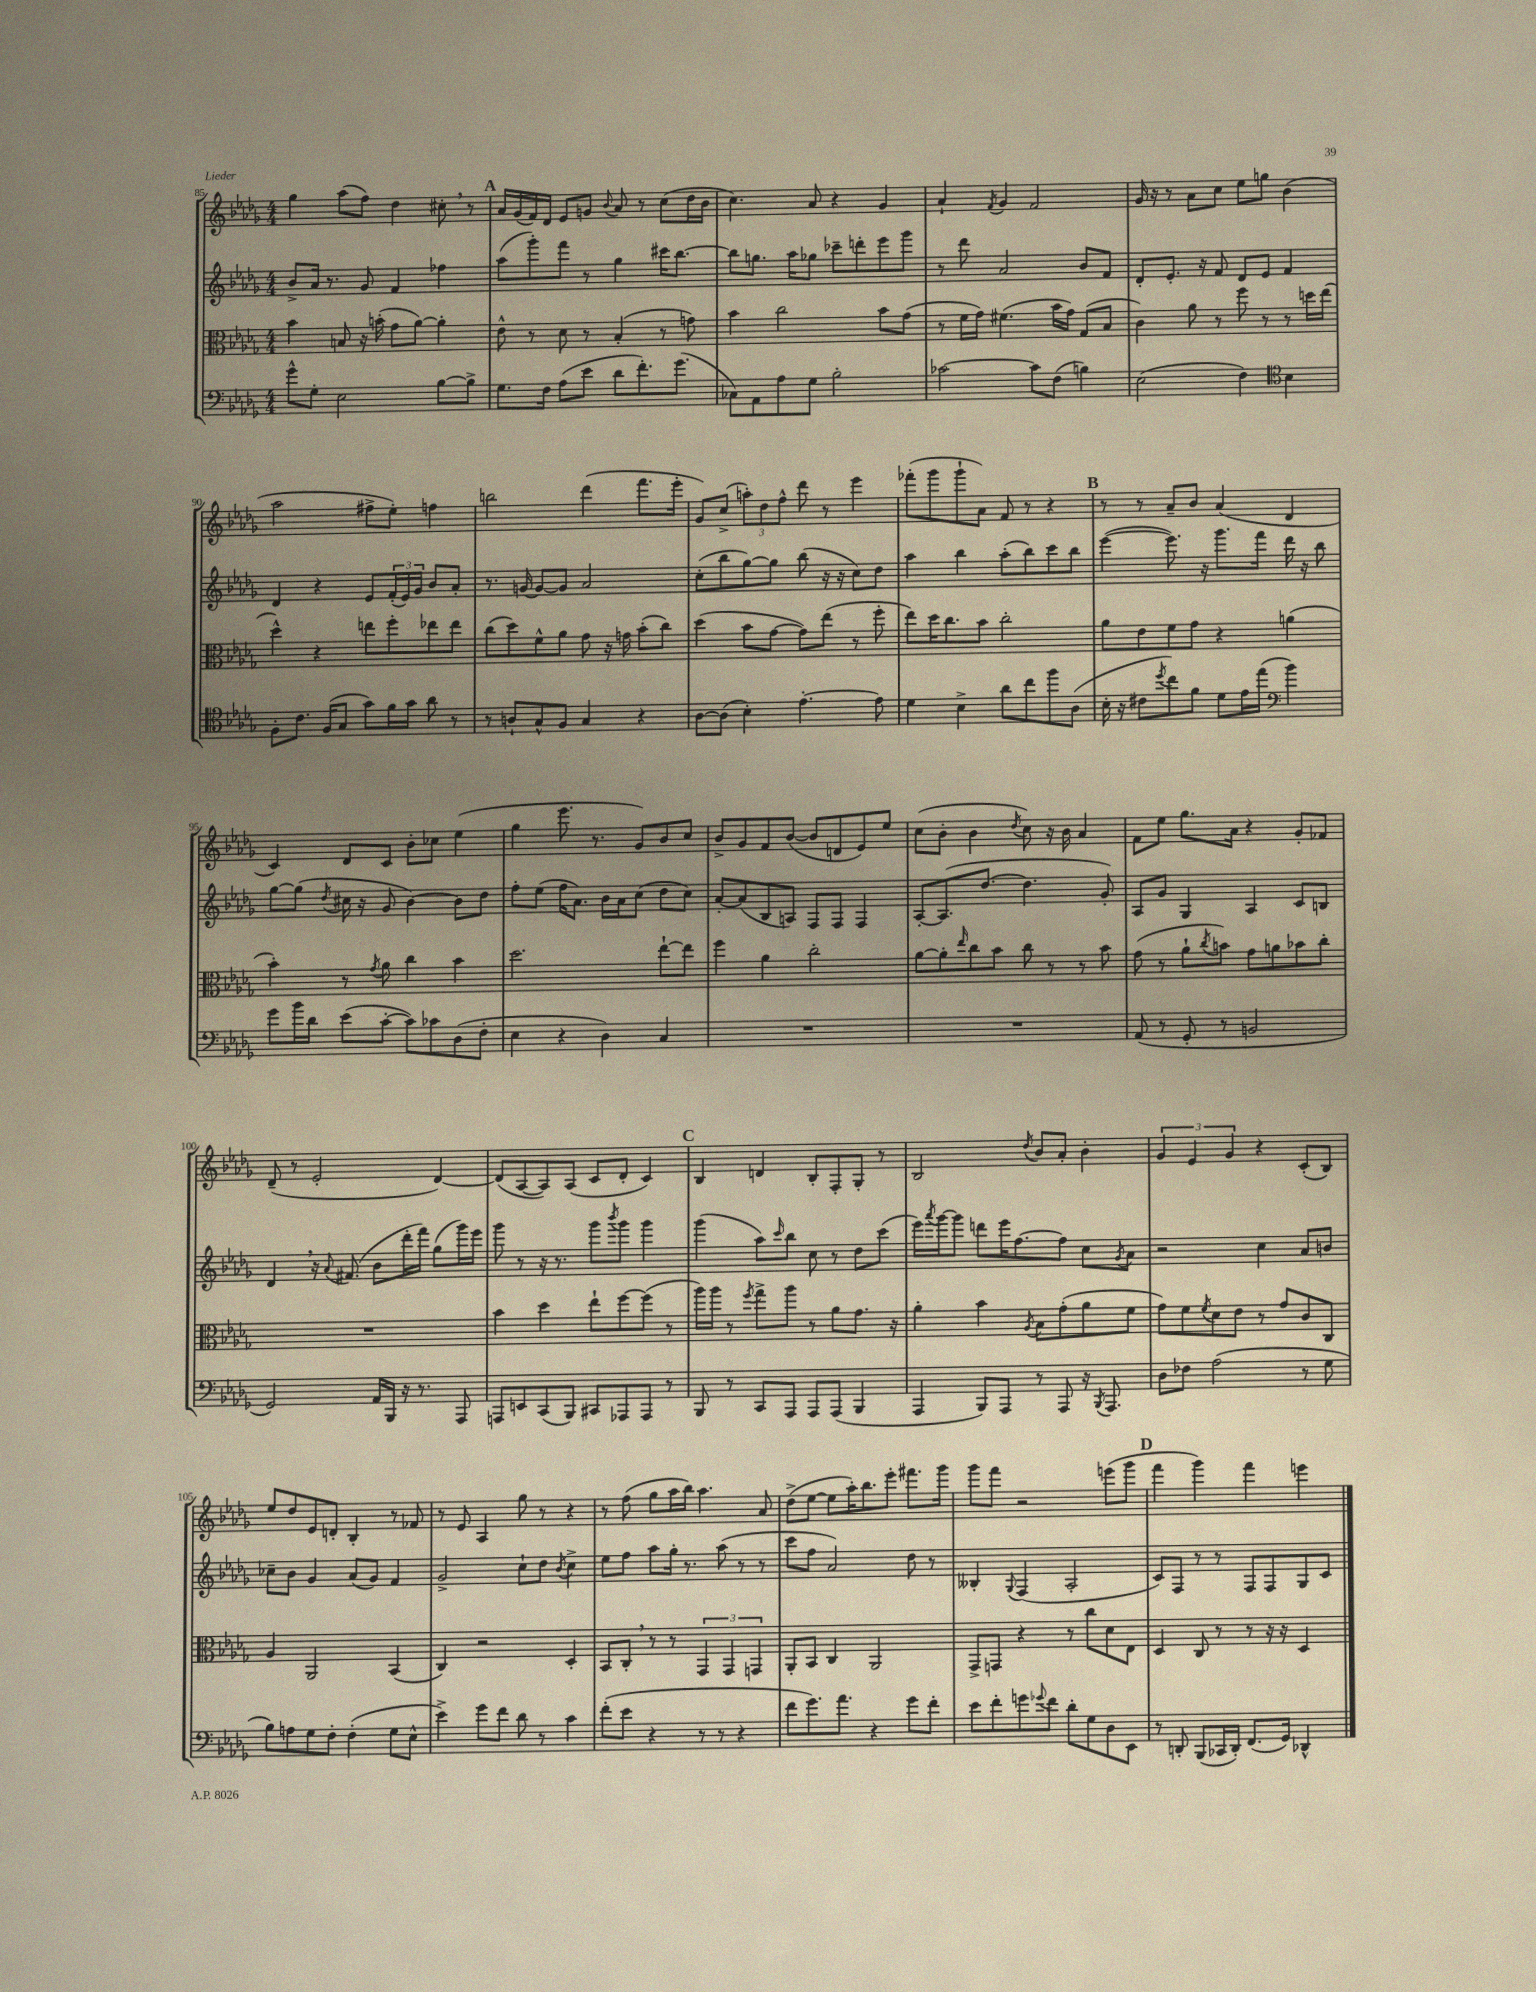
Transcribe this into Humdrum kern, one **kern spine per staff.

**kern	**kern	**kern	**kern
*part4	*part3	*part2	*part1
*staff4	*staff3	*staff2	*staff1
*clefF4	*clefC3	*clefG2	*clefG2
*k[b-e-a-d-g-]	*k[b-e-a-d-g-]	*k[b-e-a-d-g-]	*k[b-e-a-d-g-]
*M4/4	*M4/4	*M4/4	*M4/4
=85	=85	=85	=85
8g-^^\L	4b-\	8b-^/L	4gg-\
8G-'\J	.	16a-/Jk	.
.	.	8.r	.
2E-\	8Bn/	.	(8aa-\L
.	16r	8g-/	8ff\J)
.	(16bn'\	.	.
.	8g-\L	4f/	4dd-\
.	[8a-\J)	.	.
[8B-\L	4a-'\]	4ff-X\	8cc#X',\
8B-^\J]	.	.	8r
!!LO:REH:place=s1:t=A
=86	=86	=86	=86
8.G-\L	8e-^^\	(8aa-\L	16a-/LL
.	.	.	(16g-/
.	8r	8ggg-'\)	16f/)
16F\Jk	.	.	16d-/JJ
(8A-\L	8d-\	8fff\J	8e-/L
8e-\J	8r	8r	8gn/J
.	.	.	8qqb-/
8d-\L	(4B-'/	4gg-\	8a-/
8.f'\)	.	.	8r
.	8r	16ccc#X\KL	(8cc\L
(8.g-\J	.	[8.bb-\J	.
.	8gn\)	.	16dd-\L
.	.	.	16b-\JJ
=87	=87	=87	=87
8C-X\L)	4b-\	8bb-\L]	4.cc\)
8AA-\	.	8.ggn\J	.
8A-\	2cc\	.	.
.	.	16aa-\KL	.
8G-\J	.	8gg-X\J	8a-/
2B-'\	.	8ccc-X~\L	4r
.	.	8dddn'\	.
.	8b-\L	8eee-\	4g-/
.	(8g-\J	8ggg-\J	.
=88	=88	=88	=88
[2c-X\	8r	8r	4a-`/
.	16f\LL	8ddd-\	.
.	16g-\JJ)	.	.
.	.	.	8qf/
.	(4.f#X\	2a-/	4g-/
8c-\L]	.	.	2f/
(8F\J	16b-\LL	.	.
.	16g-\JJ)	.	.
4Bn\)	(8G-/L	8b-/L	.
.	8B-/J	8f/J	.
=89	=89	=89	=89
(2E-\	4c\)	8d-'/L	16g-/
.	.	.	16r
.	.	8.e-'/J	8r
.	8a-\	.	8a-\L
.	.	16r	.
.	8r	8f/	8cc\J
4F\)	8ff\	8d-/L	8ee-\L
.	8r	8e-/J	8ggn\J
*clefC4	*	*	*
4B-\	8r	4f/	(4b-\
.	16ddn\LL	.	.
.	(16ee-\JJ	.	.
!!LO:LB:g=z
=90	=90	=90	=90
8F'\L	4dd-^^\)	4d-/	2aa-\
8.c\J	.	.	.
.	4r	4r	.
(16F/KL	.	.	.
8G-/J	.	.	.
8g-\L)	8een\L	8e-/L	8ff#X^\L
16f\L	8ff'\	(24f'/L	8ee-'\J)
.	.	24e-/)	.
16g-\JJ	.	.	.
.	.	24g-/JJ	.
8a-\	8ee-X\	8b-/L	4ffn\
8r	8ee-\J	8a-'/J	.
=91	=91	=91	=91
8r	(8cc\L	8.r	2bbn\
8An`/L	8dd-\)	.	.
.	.	[16gn/	.
8G-^^/	8f^^\	8g/L_	.
8F/J	8a-\J	8g/J]	.
4G-/	8g-\	2a-/	(4ddd-\
.	16r	.	.
.	16gn\	.	.
4r	(8b-'\L	.	8.fff\L
.	8cc\J)	.	.
.	.	.	16eee-'\Jk
=92	=92	=92	=92
[8A-\L	(4dd-\	(8cc'\L	8g-/L)
(8A-\J]	.	8bb-\	(8cc^/J
4B-'\)	8b-\L	[8gg-\)	12aan'\L)
.	.	.	12dd-\
.	[8g-\J	8gg-\J]	.
.	.	.	12ff^^\J
[4.e-'\	8g-\L])	(8bb-\	8ddd-\
.	(8ee-\J	16r	8r
.	.	16r	.
.	8r	8cc\L)	4eee-\
8e-\]	8ff'\	8dd-\J	.
=93	=93	=93	=93
4d-\	8ee-\L)	4aa-\	(8fff-X'\L
.	16dd-\K	.	8ggg-\
.	8.cc\	.	.
4B-^\	.	4bb-\	8ggg-`\
.	8b-\J	.	8a-\J)
8a-\L	2cc'\	(8aa-'\L	8f/
8cc\	.	8bb-\)	8r
8ff\	.	8ccc\	4r
(8A-\J	.	8bb-\J	.
!!LO:REH:place=s1:t=B
=94	=94	=94	=94
16B-'\	8a-\L	([4eee-\	8r
16r	.	.	.
8c#X\L	8e-\	.	8r
8qdd-/	.	.	.
8cc\)	8f\	8.eee-\])	8a-~/L
8f\J	8g-\J	.	8b-/J
.	.	16r	.
8d-\L	4r	8.ggg-\L	(4a-/
16e-\L	.	.	.
(16ee-\JJ	.	16fff\Jk	.
*clefF4	*	*	*
4b-\)	(4an\	16ddd-\	4d-/
.	.	16r	.
.	.	8bb-\	.
!!LO:LB:g=z
=95	=95	=95	=95
8g-\L	4b-'\)	[8gg-\L	4c/)
16b-\L	.	(8gg-\J]	.
16d-\JJ	.	.	.
.	.	8qdd-/	.
(8e-\L	8r	16cc#X\	8d-/L
.	.	16r	.
.	8qg-/	.	.
[8c'\J	8a-\	8g-/	8c/J
8c\L])	4cc\	[4b-\)	8b-'\L
8c-X\	.	.	8cc-X\J
(8D-\	4b-\	8b-\L]	(4ee-\
8F'\J	.	8dd-\J	.
=96	=96	=96	=96
4E-\	2.dd-\	8ff'\L	4gg-\
.	.	(8ee-\J	.
4r	.	16ff\KL	8.eee-\
.	.	8.a-\J)	.
.	.	.	8.r
4D-\)	.	16b-\LL	.
.	.	16a-\J	.
.	.	(8cc\J	8g-/L)
4C/	[8ee-`\L	8dd-\L	8b-/
.	8ee-\J]	8cc\J)	8cc/J
=97	=97	=97	=97
1r	4ff\	[8a-'/L	8b-^/L
.	.	(8a-/]	8g-/
.	4a-\	8B-/	8f/
.	.	8An/J)	([8b-/J
.	2cc'\	8F/L	8b-/L]
.	.	8F/J	8dn/
.	.	4F/	8e-/)
.	.	.	8ee-/J
=98	=98	=98	=98
1r	[8a-\L	[8A-'/L	(8cc\L
.	8a-'\]	(8.A-/]	8b-'\J
.	16qqee-/	.	.
.	8cc\	.	4b-\
.	.	[8.dd-/J	.
.	8b-\J	.	.
.	.	.	8qdd-/
.	8cc\	4.dd-\]	8cc\)
.	8r	.	16r
.	.	.	16b-\
.	8r	.	4a-/
.	8b-\	8g-'/)	.
=99	=99	=99	=99
(8AA-/	(8g-\	8A-/L	8f\L
8r	8r	8g-/J	8ee-\J
8GG-'/	8a-`\L	4G-/	8.gg-\L
.	8qcc/	.	.
8r	8bn\J)	.	.
.	.	.	16a-\Jk
2BBn/	8g-\L	4A-/	4r
.	8an\	.	.
.	8b-X\	8c/L	8g-'/L
.	8cc'\J	8Bn/J	8f-X/J
!!LO:LB:g=z
=100	=100	=100	=100
2GG-/)	1r	4d-,/	(8d-~/
.	.	.	8r
.	.	16r	2e-'/
.	.	8qqa-/	.
.	.	(8.f#X/	.
16AA-/LL	.	8b-\L	.
16BBB-/JJ	.	.	.
16r	.	16ddd-'\L	.
8.r	.	16fff\JJ)	.
.	.	(8gg-\L	[4d-/)
8AAA-/	.	16ggg-\L)	.
.	.	16eee-\JJ	.
=101	=101	=101	=101
8AAAn/L	4b-\	8ggg-\	(8d-/L]
8EEn/	.	8r	[8A-/
(8CC/	4dd-\	16r	8A-/])
.	.	8.r	.
8BBB-/J)	.	.	(8A-/J
8CC#X/L	8ee-`\L	8ggg-\L	8c/L
.	.	8qbbb-/	.
8AAA-X/	[8ff\	8ggg-\J	8d-'/J
8AAA-/J	(8ff\J]	4ggg-\	4c/)
8r	8r	.	.
!!LO:REH:place=s1:t=C
=102	=102	=102	=102
8BBB-/	16aa-\LL)	(4ggg-\	4B-/
.	16aa-\JJ	.	.
8r	8r	.	.
.	8qff/	.	.
8CC/L	8gg-^\L	8aa-\L)	4dn/
.	.	16qqccc/	.
8AAA-/J	8aa-\J	8bb-\J	.
8AAA-/L	8r	8cc\	8B-'/L
(8AAA-/J	8a-\L	8r	8F'/
4BBB-/	8.g-\J	8dd-\L	8G-'/J
.	.	(8ccc\J	8r
.	16r	.	.
=103	=103	=103	=103
4AAA-/	4a-'\	16eee-\LL)	2B-/
.	.	8qaaa-/	.
.	.	[16ggg-\J	.
.	.	8ggg-\J]	.
8BBB-/L)	4b-\	8dddn\L	.
8AAA-/J	.	16eee-\K	.
.	.	[8.ff\	.
.	8qA-/	.	8qdd-/
8r	8B-\L	.	8b-/L
8AAA-/	(8g-'\	8ff\J]	8a-'/J
16r	8a-\	8cc\L	4b-'\
8qBBB-/	.	.	.
8.AAA-/	.	.	.
.	.	8qg-/	.
.	8f\J	8a-\J	.
=104	=104	=104	=104
8D-\L	8g-\L)	2r	6g-/
8F-X\J	8f\	.	.
.	.	.	6e-/
.	8qf/	.	.
(2A-\	8d-\	.	.
.	.	.	6g-/
.	8e-\J	.	.
.	8r	4cc\	4r
.	8g-/L	.	.
8r	8c/	8a-/L	(8c'/L
8G-\	8C/J	8bn/J	8B-/J)
!!LO:LB:g=z
=105	=105	=105	=105
8B-\L)	4A-/	8cc-X~\L	8ee-/L
8An\	.	8b-\J	8dd-/
8G-\	2AA-/	4g-/	8e-/
8F'\J	.	.	8dn'/J
(4F'\	.	(8a-/L	4B-'/
.	.	8g-/J)	.
8G-\L	(4BB-/	4f/	8r
8E-^^\J	.	.	8f-X/
=106	=106	=106	=106
4e-^\)	4C/)	2g-^/	8r
.	.	.	8e-/
8g-\L	2r	.	4A-/
8f\J	.	.	.
8d-\	.	8cc`\L	8gg-\
8r	.	8dd-\J	8r
.	.	8qb-/	.
4c\	4D-'/	4cc^\	4r
=107	=107	=107	=107
(8f'\L	8BB-/L	8ee-\L	8r
8e-\J	8C',/J	8ff\J	(8ff\
4r	8r	8aa-\L	8gg-\L
.	8r	16gg-'\Jk	16aa-\L
.	.	8.r	16bb-\JJ)
8r	6GG-/	.	4.aa-\
8r	.	(8aa-\	.
.	6GG-/	.	.
4r	.	8r	.
.	6GGn/	.	.
.	.	8r	8a-/
=108	=108	=108	=108
8f\L	8AA-'/L	8ccc\L	(8dd-^\L
8.g-\)	8BB-/J	8ff\J	[8ee-\J
.	4C/	2a-/)	8ee-\L]
8.a-\J	.	.	.
.	.	.	16aa-'\K)
.	.	.	8.bb-\
4r	2AA-/	.	.
.	.	.	8eee-'\J
8g-\L	.	8dd-\	8.fff#X\L
8f'\J	.	8r	.
.	.	.	16ggg-\Jk
=109	=109	=109	=109
8e-\L	8GG-^/L	4B--X'/	8ggg-\L
8f'\	8GGn/J	.	8fff\J
.	.	8qqG-/	.
8gn\	4r	(4F/	2r
8qqg-X/	.	.	.
8f\J	.	.	.
8d-'\L	8r	2A-'/	.
8G-\	8cc\L	.	.
8D-\	8d-\	.	(8eeen\L
8EE-\J	8E-\J	.	8ggg-\J
!!LO:REH:place=s1:t=D
=110	=110	=110	=110
8r	4D-/	8c/L)	4fff\
8DDn'/	.	8F/J	.
(8BBB-/L	8C/	8r	4ggg-\)
16CC-X/L	8r	8r	.
16DD'/JJ)	.	.	.
(8.FF/L	8r	8F/L	4fff\
.	16r	8F/	.
16GG-/Jk)	16r	.	.
4DD-X^^/	4D-/	8G-/	4eeen\
.	.	8c/J	.
==	==	==	==
*-	*-	*-	*-
